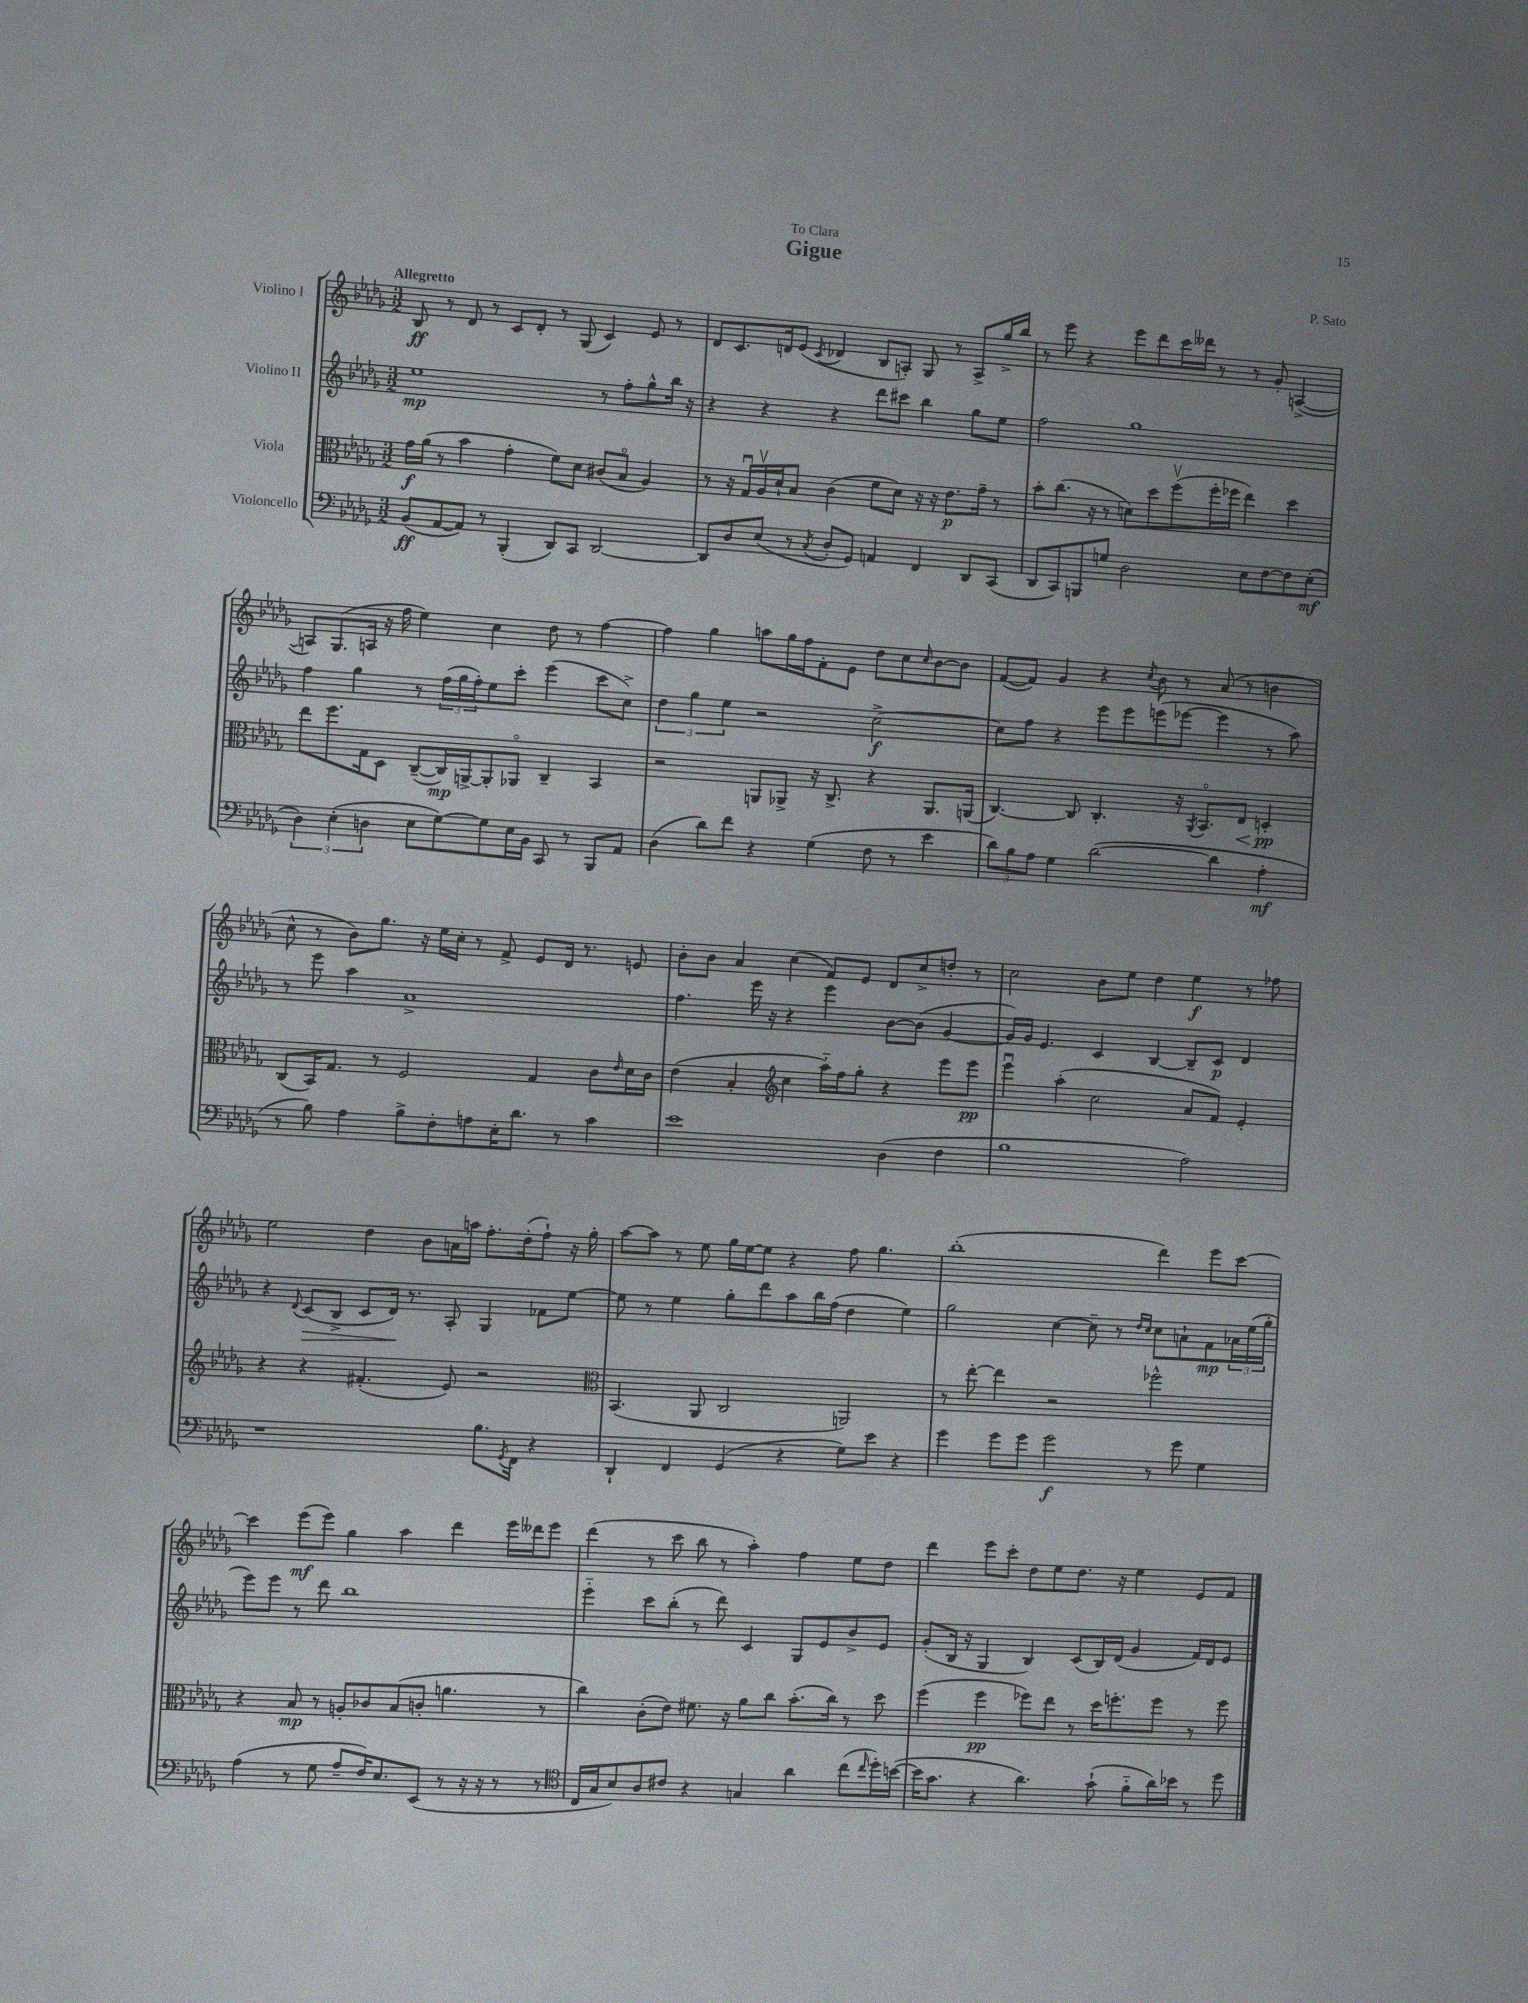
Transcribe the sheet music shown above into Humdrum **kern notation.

**kern	**dynam	**kern	**dynam	**kern	**dynam	**kern	**dynam
*part4	*part4	*part3	*part3	*part2	*part2	*part1	*part1
*staff4	*staff4	*staff3	*staff3	*staff2	*staff2	*staff1	*staff1
*I"Violoncello	*	*I"Viola	*	*I"Violino II	*	*I"Violino I	*
*clefF4	*	*clefC3	*	*clefG2	*	*clefG2	*
*k[b-e-a-d-g-]	*	*k[b-e-a-d-g-]	*	*k[b-e-a-d-g-]	*	*k[b-e-a-d-g-]	*
*M3/2	*	*M3/2	*	*M3/2	*	*M3/2	*
=1	=1	=1	=1	=1	=1	=1	=1
!	!	!	!	!	!	!LO:TX:a:B:t=Allegretto	!
(8BB-/L	ff	16g-\LL	f	1ee-	mp	8B-/	ff
.	.	(16a-\JJ	.	.	.	.	.
[8AA-/	.	8r	.	.	.	8r	.
8AA-/J])	.	4b-\	.	.	.	8d-/	.
8r	.	.	.	.	.	8r	.
(4BBB-'/	.	4g-'\	.	.	.	8c/L	.
.	.	.	.	.	.	8d-'/J	.
8DD-/L)	.	8f\L)	.	.	.	8r	.
8CC/J	.	8d-\J	.	.	.	(8G-/	.
[2DD-/	.	(8c#X/L	.	8r	.	4c/)	.
.	.	8B-/J	.	8ff'\L	.	.	.
.	.	4A-/)	.	8gg-^^\	.	8e-/	.
.	.	.	.	16bb-\Jk	.	8r	.
.	.	.	.	16r	.	.	.
=2	=2	=2	=2	=2	=2	=2	=2
8DD-/L]	.	8r	.	4r	.	8d-/L	.
8D-/	.	16r	.	.	.	8.c/	.
.	.	16G-u/LL	.	.	.	.	.
(8E-/J	.	16A-v/	.	4r	.	.	.
.	.	16d-`/J	.	.	.	16dn/k	.
8r	.	8B-/J	.	.	.	(8e-/J	.
8qC/	.	.	.	.	.	8qc/	.
8D-'/L	.	(4c\	.	4r	.	4d-X/	.
8GG-/J)	.	.	.	.	.	.	.
4AAn/	.	8f\L	.	8ddd-\L	.	8B-/L	.
.	.	8d-\J)	.	8ccc#X\J	.	8An'/J)	.
4FF/	.	16r	.	4bb-\	.	8G-/	.
.	.	16r	.	.	.	.	.
.	.	8.e-\L	p	.	.	8r	.
8DD-/L	.	.	.	8gg-\L	.	8A^/L	.
.	.	16g-~\Jk	.	.	.	.	.
(8CC/J	.	8r	.	8ee-\J	.	16gg-^/L	.
.	.	.	.	.	.	16bb-/JJ	.
=3	=3	=3	=3	=3	=3	=3	=3
8DD-/L	.	8b-'\L	.	2ff\	.	8r	.
8CC/)	.	(8.cc\J	.	.	.	8eee-\	.
8BBBn/	.	.	.	.	.	4r	.
.	.	16r	.	.	.	.	.
8Gn/J	.	8r	.	.	.	.	.
2D-\	.	8dn\L)	.	1gg-	.	8eee-\L	.
.	.	8dd-\	.	.	.	8ddd-\	.
.	.	(8ffv\	.	.	.	16ccc\L	.
.	.	.	.	.	.	16ddd--X\JJ	.
.	.	16ff'\L	.	.	.	8r	.
.	.	16ff-X\JJ	.	.	.	.	.
8E-\L	.	4ee-\)	.	.	.	8r	.
[8F\	.	.	.	.	.	8g-'/	.
8F\]	.	4dd-\	.	.	.	([4An^/	.
(8E-'\J	mf	.	.	.	.	.	.
!!LO:LB:g=z
=4	=4	=4	=4	=4	=4	=4	=4
6D-\)	.	8ee-\L	.	4ff\	.	8An/L])	.
.	.	8.ff\	.	.	.	(8.G-/	.
(6E-'\	.	.	.	.	.	.	.
.	.	.	.	4gg-\	.	.	.
.	.	16G-\k	.	.	.	16An/Jk	.
6Dn\	.	.	.	.	.	.	.
.	.	8D-\J	.	.	.	16r	.
.	.	.	.	.	.	16ff\	.
8E-\L	.	([8C~/L	.	8r	.	4ee-\)	.
[8G-\)	.	16C/L])	mp	(24ff\LL	.	.	.
.	.	.	.	24gg-\	.	.	.
.	.	[16AAn^/J	.	.	.	.	.
.	.	.	.	24ff'\J)	.	.	.
8G-\]	.	8AA'/]	.	8ee-\	.	4cc\	.
16E-\L	.	8AA-X/J	.	8ccc'\J	.	.	.
16BB-\JJ	.	.	.	.	.	.	.
8CC/	.	4C~/	.	(4eee-\	.	8dd-\	.
8r	.	.	.	.	.	8r	.
8BBB-/L	.	4BB-/	.	8ccc\L	.	[4ff\	.
8AA-/J	.	.	.	8cc^\J)	.	.	.
=5	=5	=5	=5	=5	=5	=5	=5
(4D-\	.	2r	.	6dd-\	.	4ff\]	.
.	.	.	.	6gg-\	.	.	.
8d-\L)	.	.	.	.	.	4gg-\	.
.	.	.	.	6ee-\	.	.	.
8f\J	.	.	.	.	.	.	.
4r	.	8AAn/L	.	2r	.	8aan\L	.
.	.	8AA-X^/J	.	.	.	16gg-\L	.
.	.	.	.	.	.	16ff\J	.
(4G-\	.	16r	.	.	.	8f'\	.
.	.	8.C^/	.	.	.	.	.
.	.	.	.	.	.	8e-\J	.
8F\	.	4r	.	[2cc^\	f	8dd-\L	.
8r	.	.	.	.	.	8cc\	.
.	.	.	.	.	.	16qqcc/	.
4e-\	.	8.AA-/L	.	.	.	[8b-\	.
.	.	.	.	.	.	8b-\J]	.
.	.	(16AAn/Jk	.	.	.	.	.
=6	=6	=6	=6	=6	=6	=6	=6
12d-\L)	.	[4.C/)	.	8cc\L]	.	([8f/L	.
12B-\	.	.	.	.	.	.	.
.	.	.	.	8ff\J	.	8f/J])	.
12A-\J	.	.	.	.	.	.	.
4G-\	.	.	.	4r	.	4g-/	.
.	.	8C/]	.	.	.	.	.
([2d-\	.	4.C'/	.	8eee-\L	.	4r	.
.	.	.	.	8eee-\	.	.	.
.	.	.	.	.	.	8qcc/	.
.	.	.	.	(8eeen\	.	8b-\	.
.	.	16r	.	[8eee-X\J	.	8r	.
.	.	8qAA-/	.	.	.	.	.
.	.	8.BB-/L	.	.	.	.	.
4d-\]	.	.	.	4eee-\]	.	(8a-/	.
!	!	!	!LO:HP:b	!	!	!	!
.	.	8E-/J	<	.	.	8r	.
4A-'\	mf	4Dn'/	pp	8r	.	4bn\	.
.	.	.	.	8aa-\)	.	.	.
.	.	.	[	.	.	.	.
!!LO:LB:g=z
=7	=7	=7	=7	=7	=7	=7	=7
8r	.	(8C/L	.	8r	.	8cc^^\	.
8B-\)	.	16BB-/K)	.	8eee-\	.	8r	.
.	.	8.G-/J	.	.	.	.	.
4A-\	.	.	.	4aa-\	.	8b-\L)	.
.	.	8r	.	.	.	8.gg-\J	.
8B-^\L	.	2F/	.	1a-^	.	.	.
.	.	.	.	.	.	16r	.
8F'\	.	.	.	.	.	16ee-\LL	.
.	.	.	.	.	.	16cc'\JJ	.
8An\	.	.	.	.	.	8r	.
16E-'\K	.	.	.	.	.	8f^/	.
8.d-\J	.	.	.	.	.	.	.
.	.	4G-/	.	.	.	8e-/L	.
8r	.	.	.	.	.	16d-/Jk	.
.	.	.	.	.	.	8.r	.
4c\	.	8c\L	.	.	.	.	.
.	.	16qqe-/	.	.	.	.	.
.	.	16d-\L	.	.	.	8en/	.
.	.	16c\JJ	.	.	.	.	.
=8	=8	=8	=8	=8	=8	=8	=8
1e-	.	(4e-\	.	4.ff\	.	8b-'\L	.
.	.	.	.	.	.	8b-\J	.
.	.	4B-'/	.	.	.	4a-/	.
.	.	.	.	16eee-\	.	.	.
.	.	.	.	16r	.	.	.
*	*	*clefG2	*	*	*	*	*
.	.	4cc\	.	4r	.	(4cc\	.
.	.	16aa-\LL)	.	4eee-\	.	8f/L)	.
.	.	16ff\J	.	.	.	.	.
.	.	8gg-'\J	.	.	.	8e-/J	.
(4D-\	.	4r	.	[8b-\L	.	8d-/L	.
.	.	.	.	(8b-\J]	.	8cc^/	.
4F\	.	8eee-\L	.	[4g-/	.	8ddn'/J	.
.	.	8eee-\J	pp	.	.	8r	.
=9	=9	=9	=9	=9	=9	=9	=9
1B-	.	4eee-u\	.	16g-/LL])	.	2cc\	.
.	.	.	.	16g-/JJ	.	.	.
.	.	.	.	4.e-/	.	.	.
.	.	(4aa-'\	.	.	.	.	.
.	.	2cc\	.	4c/	.	8b-\L	.
.	.	.	.	.	.	8ee-\J	.
.	.	.	.	[4B-/	.	4dd-\	.
2A-\)	.	8a-/L	.	8B-~/L]	.	4ee-\	f
.	.	8f/J)	.	8c/J	p	.	.
.	.	4e-'/	.	4d-/	.	8r	.
.	.	.	.	.	.	8ff-X\	.
!!LO:LB:g=z
=10	=10	=10	=10	=10	=10	=10	=10
1r	.	4r	.	4r	.	2ee-\	.
.	.	.	.	8qqd-/	.	.	.
!	!	!	!	!	!LO:HP:b	!	!
.	.	4r	.	(8c/L	>	.	.
.	.	.	.	8B-^/J	.	.	.
.	.	(4.f#X'/	.	8c/L	.	4dd-\	.
.	.	.	.	16d-/Jk)	.	.	.
.	.	.	.	8.r	]	.	.
.	.	.	.	.	.	8b-\L	.
.	.	8e-/)	.	8A-'/	.	16an\L	.
.	.	.	.	.	.	16aan\JJ	.
8.B-\L	.	2r	.	4G-/	.	8.ff'\L	.
8qGG-/	.	.	.	.	.	.	.
16FF\Jk	.	.	.	.	.	(16dd-'\k	.
4r	.	.	.	8f-X\L	.	8ff`\J)	.
.	.	.	.	[8ee-\J	.	16r	.
.	.	.	.	.	.	16gg-'\	.
=11	=11	=11	=11	=11	=11	=11	=11
*	*	*clefC3	*	*	*	*	*
4DD-`/	.	(4.BB-/	.	8ee-\]	.	[8aa-\L	.
.	.	.	.	8r	.	8aa-\J]	.
4FF/	.	.	.	4ee-\	.	8r	.
.	.	8AA-/	.	.	.	8ee-\	.
(4GG-/	.	2C/	.	8gg-'\L	.	16gg-\LL	.
.	.	.	.	.	.	[16ee-\J	.
.	.	.	.	8ddd-\	.	8ee-\J]	.
4r	.	.	.	8aa-\	.	4r	.
.	.	.	.	16bb-\L	.	.	.
.	.	.	.	(16ff\JJ	.	.	.
8G-\L)	.	2AAn/)	.	4dd-\	.	8ff\	.
8e-\J	.	.	.	.	.	4.gg-\	.
4r	.	.	.	4ee-\)	.	.	.
=12	=12	=12	=12	=12	=12	=12	=12
4g-\	.	8r	.	2gg-\	.	(1bb-'	.
.	.	[8ee-'\	.	.	.	.	.
8g-\L	.	4ee-\]	.	.	.	.	.
8g-\J	.	.	.	.	.	.	.
2g-\	f	2r	.	[4cc\	.	.	.
.	.	.	.	8cc~\]	.	.	.
.	.	.	.	8r	.	.	.
.	.	.	.	16qqdd-/LL	.	.	.
.	.	.	.	16qqcc/JJ	.	.	.
8r	.	2ff-X^^\	.	8cc\L	.	4ddd-\)	.
8g-\	.	.	.	8an`\	.	.	.
4G-\	.	.	.	8f\	mp	8eee-\L	.
.	.	.	.	24a-X\L	.	[8ccc\J	.
.	.	.	.	(24ee-\	.	.	.
.	.	.	.	24gg-'\JJ	.	.	.
!!LO:LB:g=z
=13	=13	=13	=13	=13	=13	=13	=13
(4A-\	.	4r	.	8eee-\L)	.	4ccc\]	.
.	.	.	.	8eee-\J	.	.	.
8r	.	8B-/	mp	8r	.	(8eee-\L	mf
8G-\	.	8r	.	8ddd-\	.	8eee-\J)	.
8A-~/L	.	8An'/L	.	1bb-	.	4gg-\	.
16F/K)	.	8c-X/	.	.	.	.	.
8.E-/	.	.	.	.	.	.	.
.	.	(8B-/	.	.	.	4aa-\	.
(8EE-/J	.	8cn'/J	.	.	.	.	.
8r	.	4.an\	.	.	.	4ddd-\	.
16r	.	.	.	.	.	.	.
16r	.	.	.	.	.	.	.
8r	.	.	.	.	.	16eee-\LL	.
.	.	.	.	.	.	16ddd--X\J	.
8r	.	8r	.	.	.	8eee-\J	.
=14	=14	=14	=14	=14	=14	=14	=14
*clefC4	*	*	*	*	*	*	*
16C/LL	.	4cc\)	.	4eee-\	.	(4ddd-\	.
16G-/J	.	.	.	.	.	.	.
8B-/)	.	.	.	.	.	.	.
8A-/	.	(8c'\L	.	8ccc\L	.	8r	.
8c#X/J	.	8e-\J)	.	(8bb-'\J	.	8ccc\	.
4r	.	8.f#X\	.	8r	.	8bb-\	.
.	.	.	.	8ddd-\)	.	8r	.
.	.	16r	.	.	.	.	.
4Gn/	.	8a-\L	.	4c/	.	4aa-'\)	.
.	.	8cc\J	.	.	.	.	.
4a-\	.	(8.b-'\L	.	8G-/L	.	4ff\	.
.	.	.	.	8e-/	.	.	.
.	.	16cc\Jk)	.	.	.	.	.
(8cc\L	.	8r	.	8b-^/	.	8ee-\L	.
16qqcc/	.	.	.	.	.	.	.
16dd-'\L)	.	8dd-\	.	8e-/J	.	8dd-\J	.
([16bn\JJ	.	.	.	.	.	.	.
=15	=15	=15	=15	=15	=15	=15	=15
16b\KL]	.	(4ff\	.	(8g-'/L	.	4ddd-\	.
8.g-\J	.	.	.	.	.	.	.
.	.	.	.	16B-/Jk	.	.	.
.	.	.	.	16r	.	.	.
4r	.	4ff\	pp	4G-/	.	8eee-\L	.
.	.	.	.	.	.	8ccc'\J	.
4.a-\)	.	8ff-X\L)	.	4B-/)	.	8dd-\L	.
.	.	8ee-\J	.	.	.	8ee-\	.
.	.	8r	.	(8c/L	.	8.dd-\J	.
(8g-`\	.	16dd-\KL	.	16B-/L)	.	.	.
.	.	8.ffn'\	.	(16d-/JJ	.	16r	.
8f\L	.	.	.	4g-/	.	4ee-\	.
16a-\L)	.	8ff\J	.	.	.	.	.
16b-X\JJ	.	.	.	.	.	.	.
8r	.	8r	.	16f/LL)	.	8e-/L	.
.	.	.	.	16d-/J	.	.	.
8dd-\	.	8ff\	.	8e-/J	.	8f/J	.
==	==	==	==	==	==	==	==
*-	*-	*-	*-	*-	*-	*-	*-
